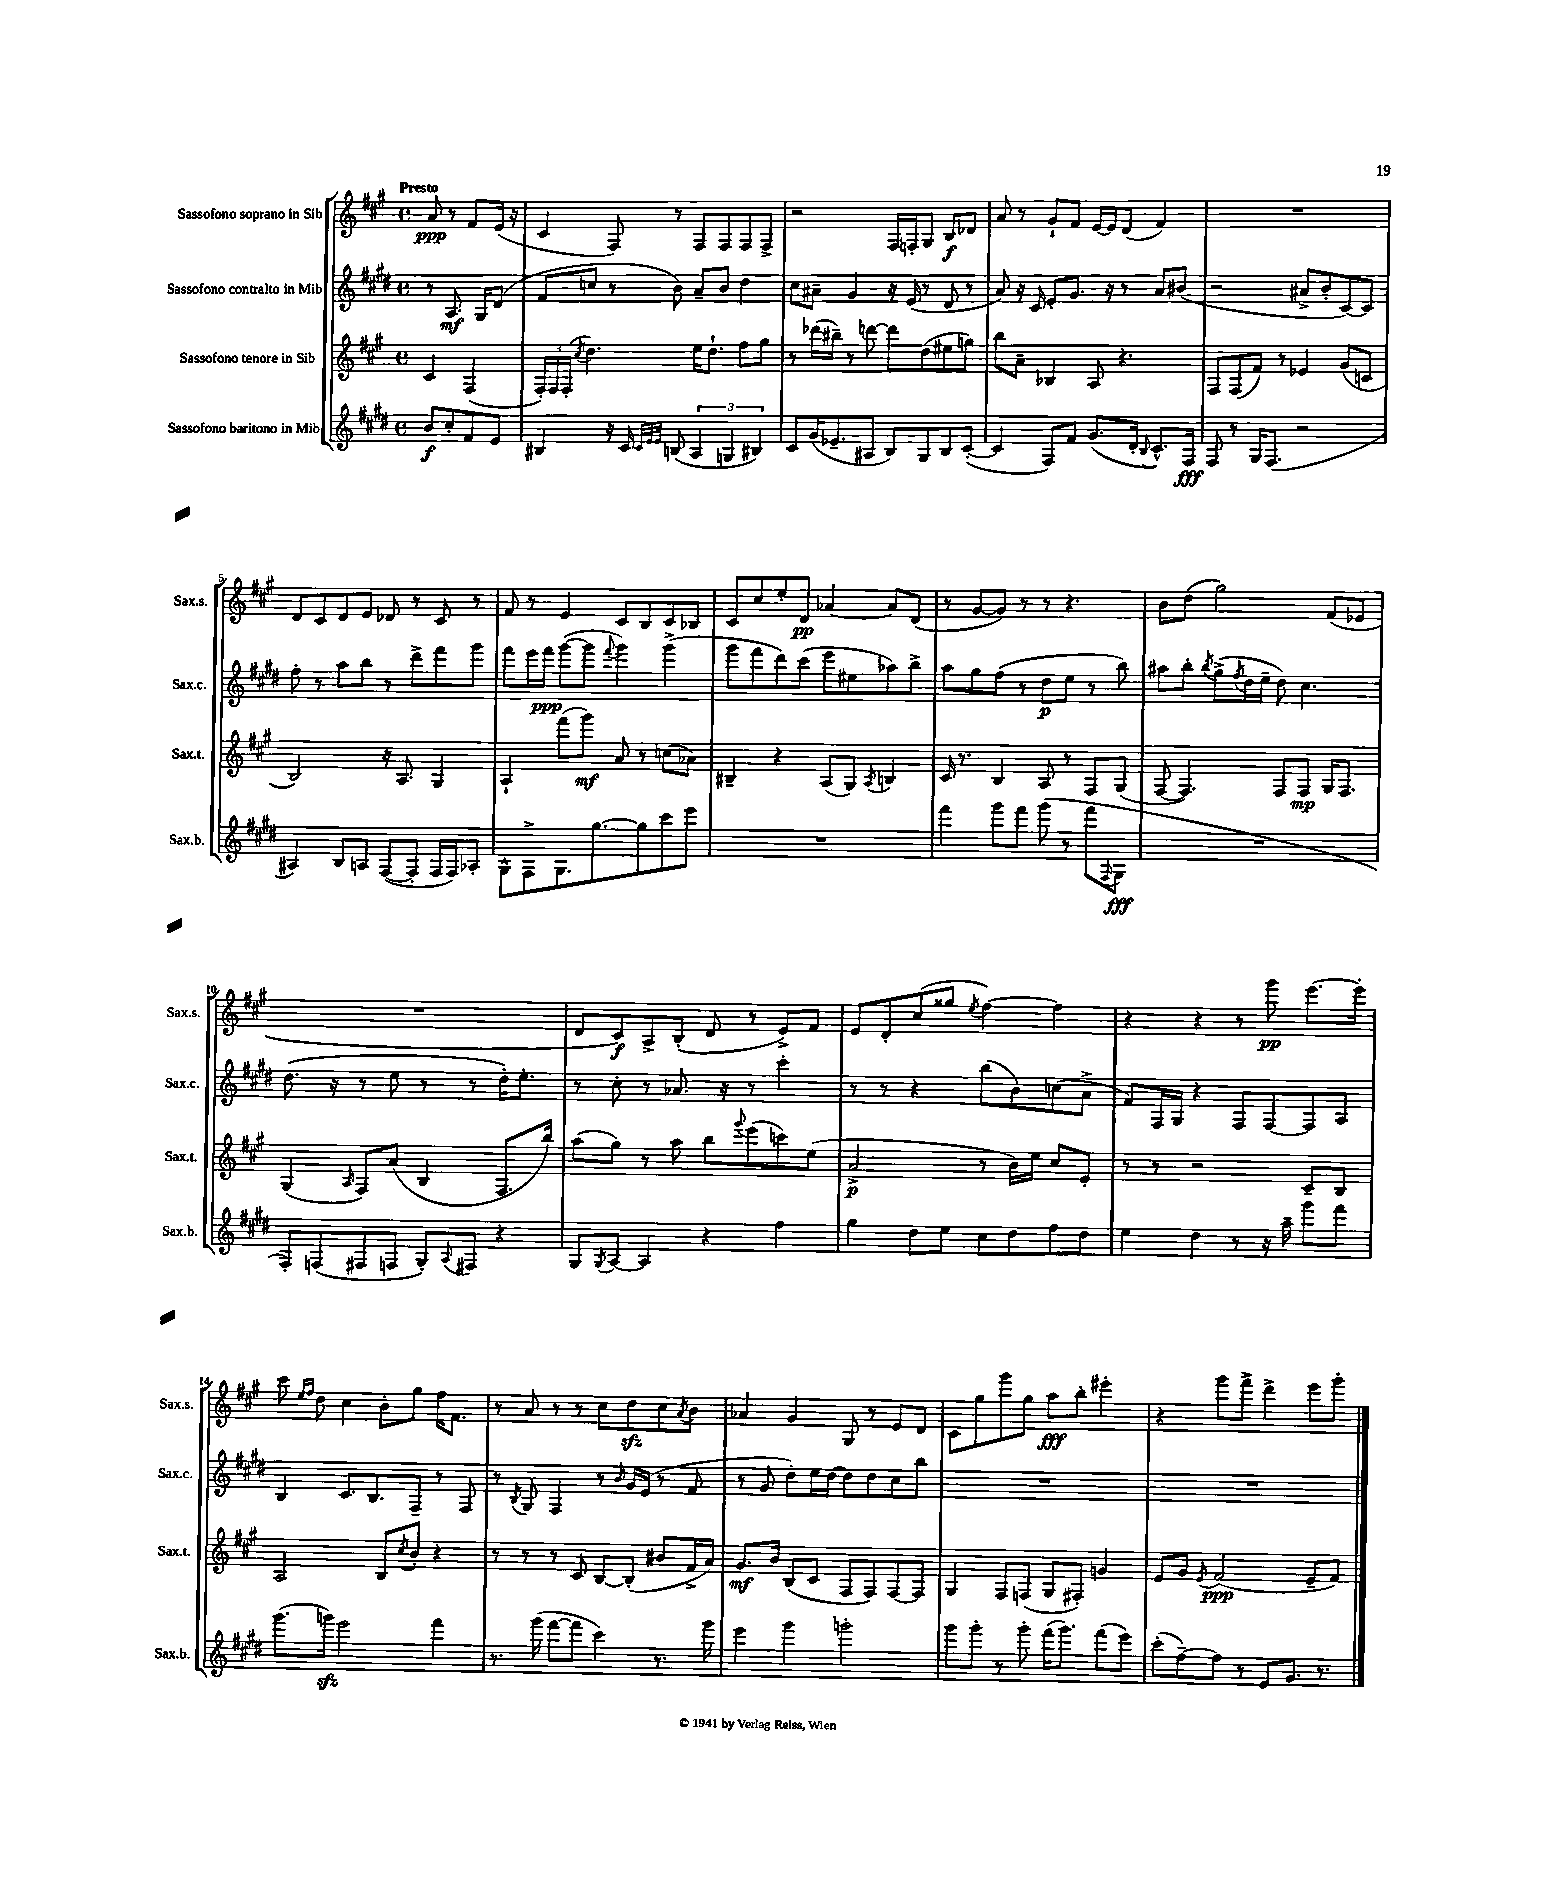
<<
\new StaffGroup <<
\new Staff = "s0" \with { instrumentName = "Sassofono soprano in Sib" shortInstrumentName = "Sax.s." } {
    \clef treble \key a \major \defaultTimeSignature \time 4/4 \partial 2 \tempo "Presto"
    a'8\ppp r8 fis'8 e'16( r16 |
    cis'4 fis8) r8 fis8 fis8 fis8 fis8-> |
    r2 fis16 f16-. gis8 b8\f des'8 |
    a'8 r8 gis'8-! fis'8 e'16~ e'16 d'8( fis'4) |
    R1 |
    d'8 cis'8 d'8 e'8 des'8 r8 cis'8 r8 |
    fis'8 r8 e'4 cis'8 b8 cis'8 bes8 |
    cis'8 cis''8 e''8-. d'8\pp aes'4~ aes'8 d'8( |
    r8 gis'8~ gis'8) r8 r8 r4. |
    b'8 d''8( gis''2) fis'8( ees'8 |
    R1 |
    d'8 cis'8\f) a8-> b8-.( d'8 r8 e'8->) fis'8 |
    e'8 d'8-. cis''8( gisis''8 \acciaccatura { e''8 } fis''4~) fis''4 |
    r4 r4 r8 gis'''8\pp e'''8.~ e'''16-. |
    cis'''8 \grace { e''16 fis''16 } d''8 cis''4 b'8-. gis''8 fis''16 fis'8. |
    r8 a'8 r8 r8 cis''8 d''8\sfz cis''8 \acciaccatura { a'8 } b'8 |
    aes'4 gis'4 gis8 r8 e'8 d'8 |
    cis'8 gis''8 gis'''8 gis''8 a''8\fff b''8-. eis'''4-. |
    r4 gis'''8 fis'''8-> d'''4-> e'''8 gis'''8-. \bar "|." |
}
\new Staff = "s1" \with { instrumentName = "Sassofono contralto in Mib" shortInstrumentName = "Sax.c." } {
    \clef treble \key e \major \defaultTimeSignature \time 4/4 \partial 2
    r8 a8.\mf gis16 dis'8( |
    fis'8 c''8 r8 b'8) a'8-- b'8 dis''4 |
    cis''8 ais'8-- gis'4 r16 e'16( r8 dis'8 r8 |
    a'8) r16 cis'16 e'8-. gis'8. r16 r8 a'8 bis'8( |
    r2 ais'8-> b'8-. cis'8~) cis'8 |
    fis''8-. r8 a''8 b''8 r8 dis'''8-> fis'''8 gis'''8 |
    fis'''8 e'''16 fis'''16\ppp gis'''8~( gis'''8 \appoggiatura { fis'''8 } gis'''4) gis'''4->( |
    gis'''8 fis'''8 dis'''8) cis'''8( e'''8 eis''8 aes''8) b''8-> |
    a''8 gis''8 fis''8( r8 dis''8\p e''8 r8 b''8) |
    ais''8 b''8-. \acciaccatura { b''8 } gis''8->( \acciaccatura { fis''8 } dis''16 e''16-- dis''8) cis''4. |
    dis''8.( r16 r8 e''8 r8 r8 dis''16-.) e''8.-. |
    r8 cis''8-. r8 aes'8. r16 r8 cis'''4-. |
    r8 r8 r4 b''8( b'8) c''8( a'8-> |
    fis'8) fis16 gis16 r4 fis8 fis8~ fis8 a8 |
    b4 cis'8. b8. fis8-- r8 fis8 |
    r8 \acciaccatura { b8 } gis8 fis4 r8 \grace { b'16 } gis'16 e'16( r8 fis'8 |
    r8 gis'8 dis''8-.) e''16 dis''16~ dis''8 dis''8 cis''8 b''8 |
    R1 |
    R1 \bar "|." |
}
\new Staff = "s2" \with { instrumentName = "Sassofono tenore in Sib" shortInstrumentName = "Sax.t." } {
    \clef treble \key a \major \defaultTimeSignature \time 4/4 \partial 2
    cis'4 fis4( |
    \tuplet 3/2 { fis16-.) fis16 fis16-.( } \acciaccatura { cis''8 } d''4.) e''16 d''8.-! fis''8 gis''8 |
    r8 des'''16( bis''16--) r8 d'''8~ d'''8 d''8( eis''8 g''8) |
    b''8 a'8-- bes4 a8 r4. |
    fis8 fis8( fis'8) r8 ees'4 gis'8( c'8 |
    b2) r16 a8. gis4 |
    a4-! fis'''8( gis'''8\mf) a'8 r8 c''8( aes'8) |
    bis4-- r4 a8( gis8) \acciaccatura { a8 } b4 |
    cis'16 r8. b4 a8 r8 fis8 gis8( |
    fis8~ fis4.) fis8 fis8\mp gis16 fis8. |
    gis4( \grace { a16 } fis8) a'8( b4 fis8. b''16) |
    a''8( gis''8) r8 a''8 b''8 \appoggiatura { gis'''8 } e'''8( c'''8) e''8( |
    a'2->\p r8 b'16) e''16 cis''8 e'8-. |
    r8 r8 r2 cis'8-- b8 |
    a2 b8 \acciaccatura { cis''8 } b'8-. r4 |
    r8 r8 r8 cis'8 b8~ b8-.( bis'8 fis'16-> a'16) |
    gis'8.\mf b'16 b8( cis'8 fis8 fis8) fis8~ fis8 |
    gis4 fis8 f8( gis8 fis8-.) g'4 |
    e'8 gis'8 \acciaccatura { e'8 } fis'2\ppp( e'8-- fis'8) \bar "|." |
}
\new Staff = "s3" \with { instrumentName = "Sassofono baritono in Mib" shortInstrumentName = "Sax.b." } {
    \clef treble \key e \major \defaultTimeSignature \time 4/4 \partial 2
    b'8\f cis''8-. fis'8 e'8 |
    bis4 r16 cis'16 \grace { cis'32 e'32 e'32 } b8( \tuplet 3/2 { a4 g4 bis4) } |
    cis'8 gis'16( ees'8.-- ais8 b8) gis8 b8 cis'8~-.( |
    cis'4 fis8) fis'8 gis'8.( dis'16-. \appoggiatura { b8 } cis'8.-^) fis16\fff |
    fis8 r8 gis16 fis8.( r2 |
    ais4) b8 a8 fis8~( fis8-. fis16 fis16) aes8-. |
    gis8-^ fis8-> gis8. gis''8.~ gis''8 cis'''8 e'''8 |
    R1 |
    fis'''4 gis'''8 fis'''8 gis'''8( r8 fis'''8 \appoggiatura { fis8 } gis8\fff |
    R1 |
    fis8-.) f8( fis8 f8 gis8-.) \appoggiatura { a8 } fis8 r4 |
    gis8 \acciaccatura { gis8 } a8~ a4 r4 fis''4 |
    gis''4 dis''8 e''8 cis''8 dis''8 fis''8 dis''8 |
    e''4 dis''4 r8 r16 a''16-- gis'''8 fis'''8 |
    gis'''8.( g'''16\sfz) e'''2 fis'''4 |
    r8. gis'''16( fis'''8~ fis'''8 cis'''4) r8. gis'''16 |
    e'''4 gis'''4 g'''2-. |
    gis'''8 gis'''8-. r8 gis'''8-. fis'''16( gis'''8.) fis'''8( e'''8) |
    cis'''8-.( fis''8~--) fis''8 r8 e'8 gis'8. r8. \bar "|." |
}
>>
>>
